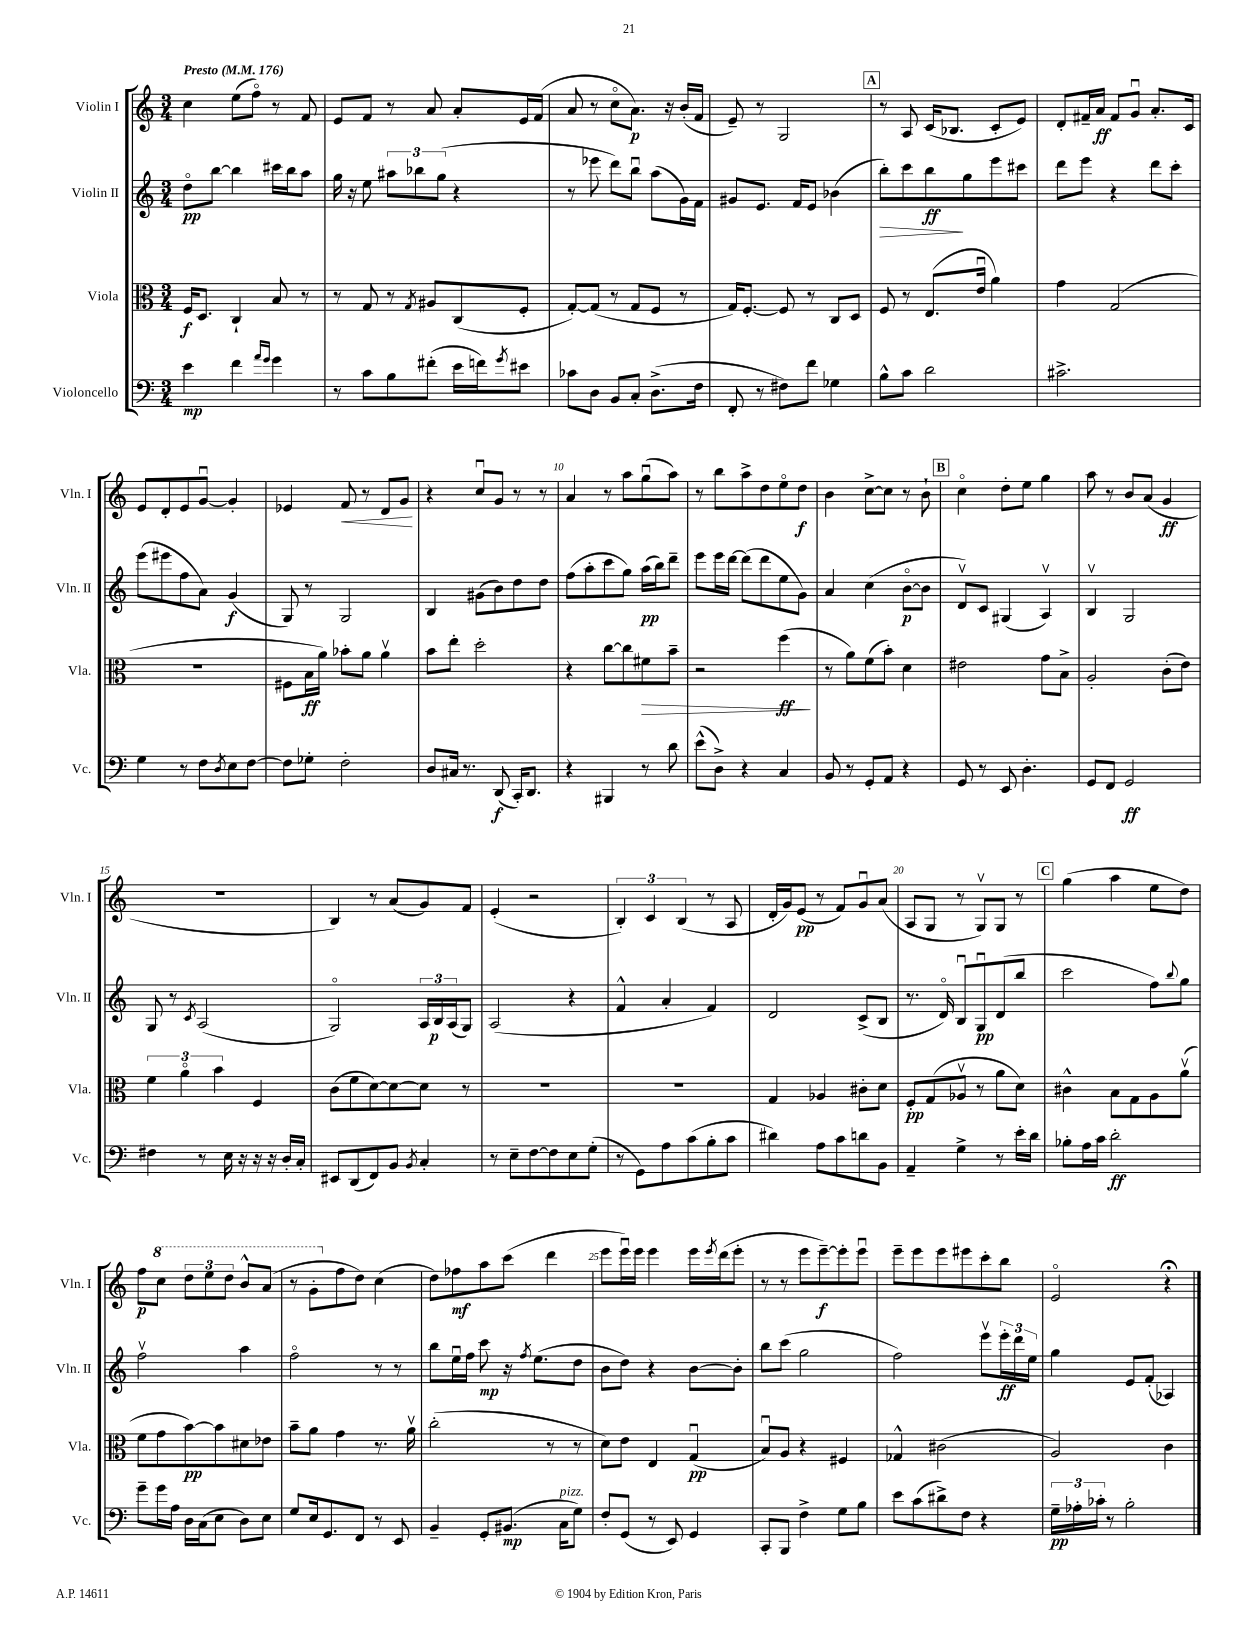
<<
\new StaffGroup <<
\new Staff = "s0" \with { instrumentName = "Violin I" shortInstrumentName = "Vln. I" } {
    \clef treble \key c \major \numericTimeSignature \time 3/4 \tempo "Presto" 4 = 176
    c''4 e''8( f''8\flageolet) r8 f'8 |
    e'8 f'8 r8 a'8 a'8-. e'16 f'16( |
    a'8 r8 c''8\flageolet a'8.\p) r16 b'16-.( f'16 |
    e'8--) r8 g2 |
    \mark \markup { \box "A" } r8 a8 c'16( bes8. c'8-. e'8) |
    d'8-. fis'16-- a'16\ff fis'8 g'8\downbow a'8.-. c'16 |
    e'8 d'8-. e'8 g'8~\downbow g'4-. |
    ees'4 f'8\< r8 d'8 g'8\! |
    r4 c''8\downbow g'8 r8 r8 |
    a'4 r8 a''8 g''8\downbow( a''8) |
    r8 b''8 a''8-> d''8 e''8\flageolet d''8\f |
    b'4 c''8~-> c''8 r8 b'8-! |
    \mark \markup { \box "B" } c''4\flageolet d''8-. e''8 g''4 |
    a''8 r8 b'8 a'8( g'4\ff |
    R2. |
    b4) r8 a'8( g'8) f'8 |
    e'4-.( r2 |
    \tuplet 3/2 { b4-.) c'4 b4( } r8 a8 |
    d'16-. g'16) e'8\pp( r8 f'8) g'8\downbow a'8( |
    a8 g8 r8 g8\upbow) g8 r8 |
    \mark \markup { \box "C" } g''4( a''4 e''8 d''8) |
    f''8\p \ottava #1 c'''8 \tuplet 3/2 { d'''8 e'''8 d'''8 } b''8-^ a''8( |
    r8 g''8-. \ottava #0 f''8 d''8) c''4( |
    d''8) fes''8\mf a''8 c'''8( d'''4 |
    e'''8 e'''16\downbow) e'''16 e'''4 e'''16 \acciaccatura { e'''8 } d'''16( e'''8-. |
    r8 r8 e'''8 e'''8~--\f) e'''8-. e'''8\downbow |
    e'''8-- e'''8 e'''8 eis'''8 c'''8-. b''8 |
    e'2\flageolet r4\fermata \bar "|." |
}
\new Staff = "s1" \with { instrumentName = "Violin II" shortInstrumentName = "Vln. II" } {
    \clef treble \key c \major \numericTimeSignature \time 3/4
    d''8\flageolet\pp b''8~ b''4 cis'''16 b''16 a''8 |
    g''16 r16 e''8 \tuplet 3/2 { ais''8 bes''8 g''8( } r4 |
    r8 ees'''8 d'''8) b''8\downbow a''8( g'16) f'16 |
    gis'8 e'8. f'16 e'8 bes'4( |
    \mark \markup { \box "A" } b''8-.\>) c'''8 b''8\ff\! g''8 e'''8 cis'''8 |
    d'''8 e'''8 r4 d'''8 c'''8-. |
    e'''8( eis'''8 f''8 a'8) g'4\f( |
    g8) r8 g2 |
    b4 gis'8( b'8) d''8 d''8 |
    f''8( a''8-. c'''8 g''8) a''16\pp( b''16) d'''8-- |
    e'''8 e'''16 d'''16~ d'''8( d'''8 e''8 g'8) |
    a'4 c''4( b'8~\flageolet\p b'8 |
    \mark \markup { \box "B" } d'8\upbow) c'8 gis4( a4\upbow) |
    b4\upbow g2 |
    g8 r8 \acciaccatura { c'8 } a2( |
    g2\flageolet) \tuplet 3/2 { a16 b16\p a16( } g8) |
    a2( r4 |
    f'4-^ a'4-. f'4) |
    d'2 c'8->( b8 |
    r8. d'16\flageolet) b8\downbow g8\downbow\pp d'8( b''8 |
    \mark \markup { \box "C" } c'''2 f''8) \appoggiatura { b''8 } g''8 |
    f''2\upbow a''4 |
    f''2\flageolet r8 r8 |
    b''8 e''16\downbow f''16 c'''8\mp r16 \acciaccatura { f''8 } e''8.( d''8 |
    b'8 d''8) r4 b'8~ b'8-. |
    b''8 c'''8( g''2 |
    f''2) e'''8\upbow \tuplet 3/2 { e'''16-.\ff d'''16 e''16 } |
    g''4 e'8 f'8-.( aes4) \bar "|." |
}
\new Staff = "s2" \with { instrumentName = "Viola" shortInstrumentName = "Vla." } {
    \clef alto \key c \major \numericTimeSignature \time 3/4
    f16\f d8. c4-! b8 r8 |
    r8 g8 r8 \acciaccatura { g8 } ais8 c8( f8-. |
    g8~-.) g8( r8 g8 f8 r8 |
    g16) f8.~-. f8 r8 c8 d8 |
    \mark \markup { \box "A" } f8 r8 e8.( e'16\downbow a'4) |
    g'4 g2( |
    R2. |
    fis8 b16\ff a'16) bes'8-. a'8 a'4\upbow |
    b'8 e''8-. d''2-. |
    r4 c''8~ c''8 fis'8\> b'8-- |
    r2 f''4\ff\!( |
    r8 a'8) f'8( b'8-.) d'4 |
    \mark \markup { \box "B" } eis'2 g'8 b8-> |
    a2-. c'8-.( e'8) |
    \tuplet 3/2 { f'4 a'4\flageolet b'4 } f4 |
    c'8( f'8 d'8~) d'8~ d'8 r8 |
    R2. |
    R2. |
    g4 aes4 cis'8-. d'8 |
    f8-.\pp g8( aes8\upbow r8 a'8 d'8) |
    \mark \markup { \box "C" } cis'4-^ b8 g8 a8 a'8\upbow( |
    f'8 g'8 b'8~\pp) b'8 dis'8 ees'8 |
    b'8-- a'8 g'4 r8. a'16\upbow |
    c''2-.( r8 r8 |
    d'8) e'8 e4 g4\downbow\pp( |
    b8\downbow) a8 r4 fis4 |
    ges4-^ cis'2( |
    a2) c'4 \bar "|." |
}
\new Staff = "s3" \with { instrumentName = "Violoncello" shortInstrumentName = "Vc." } {
    \clef bass \key c \major \numericTimeSignature \time 3/4
    e'4\mp f'4 \grace { a'16 g'16 } g'4 |
    r8 c'8 b8 fis'8-.( e'16 f'16) \acciaccatura { g'8 } eis'8 |
    ces'8 d8 b,8 c8-. d8.->( f16 |
    f,8-. r8 fis8) f'8 ges4 |
    \mark \markup { \box "A" } b8-^ c'8 d'2 |
    cis'2.-> |
    g4 r8 f8 \acciaccatura { d8 } e8 f8~ |
    f8 ges8-. f2-. |
    d8 cis16 r8. d,8\f( c,16-.) d,8. |
    r4 bis,,4 r8 d'8 |
    e'8-^( d8->) r4 c4 |
    b,8 r8 g,8-. a,8 r4 |
    \mark \markup { \box "B" } g,8 r8 e,8 d4.-. |
    g,8 f,8 g,2\ff |
    fis4 r8 e16 r16 r16 r16 d16-. c16-. |
    eis,8 d,8( f,8) b,8 \acciaccatura { b,8 } c4-. |
    r8 e8-- f8~ f8 e8 g8-.( |
    r8 g,8) a8 c'8( b8-. c'8 |
    dis'4) a8 c'8 d'8 b,8 |
    a,4-- g4-> r8 e'16-. d'16 |
    \mark \markup { \box "C" } bes8-. a16 c'16 d'2-.\ff |
    g'8-- g'16 a16 d16 c16( e8 d8) e8 |
    g8 e16 g,8. f,8 r8 e,8 |
    b,4-- g,8-. bis,8.\mp( c16^\markup { \italic "pizz." } g8) |
    f8-. g,8( r8 e,8) g,4 |
    c,8-. b,,8 f4-> g8 b8 |
    e'8 c'8( dis'8->) f8 r4 |
    \tuplet 3/2 { g16--\pp aes16-. ces'16-. } r8 b2-. \bar "|." |
}
>>
>>
\layout { \context { \Score \override BarNumber.break-visibility = ##(#f #t #t) barNumberVisibility = #(every-nth-bar-number-visible 5) } }
